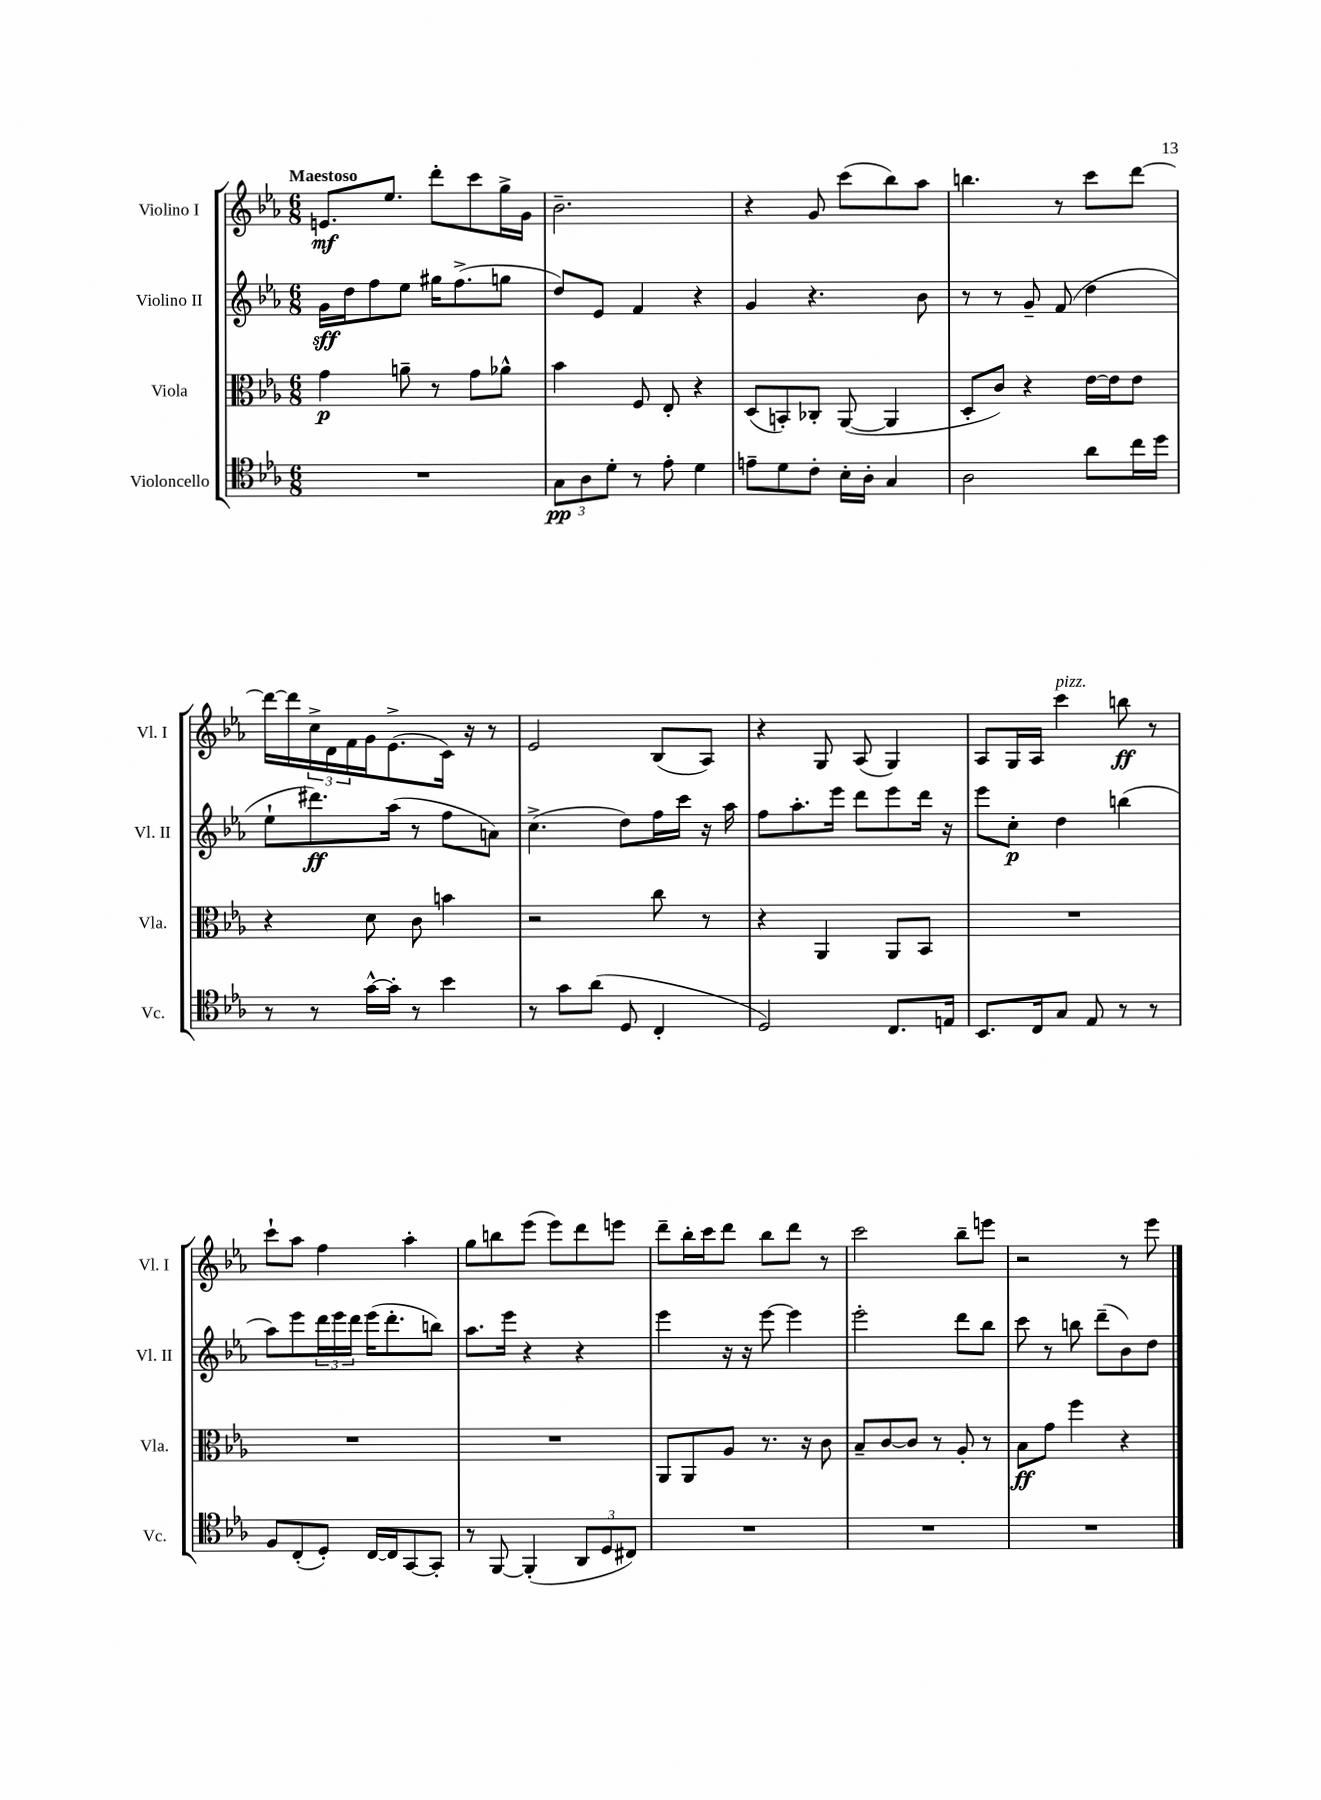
<<
\new StaffGroup <<
\new Staff = "s0" \with { instrumentName = "Violino I" shortInstrumentName = "Vl. I" } {
    \clef treble \key ees \major \numericTimeSignature \time 6/8 \tempo "Maestoso"
    e'8.\mf ees''8. d'''8-. c'''8 g''16-> g'16 |
    bes'2.-- |
    r4 g'8 c'''8( bes''8) aes''8 |
    b''4. r8 c'''8 d'''8~ |
    d'''16~ d'''16 \tuplet 3/2 { c''16-> d'16 f'16 } g'16 ees'8.->( c'16) r16 r8 |
    ees'2 bes8( aes8) |
    r4 g8 aes8( g4) |
    aes8 g16 aes16 c'''4^\markup { \italic "pizz." } b''8\ff r8 |
    c'''8-! aes''8 f''4 aes''4-. |
    g''8 b''8 ees'''8( ees'''8) d'''8 e'''8 |
    d'''8-- bes''16-. c'''16 d'''8 bes''8 d'''8 r8 |
    c'''2 bes''8-- e'''8 |
    r2 r8 ees'''8 \bar "|." |
}
\new Staff = "s1" \with { instrumentName = "Violino II" shortInstrumentName = "Vl. II" } {
    \clef treble \key ees \major \numericTimeSignature \time 6/8
    g'16\sff d''16 f''8 ees''8 gis''16 f''8.->( g''8 |
    d''8) ees'8 f'4 r4 |
    g'4 r4. bes'8 |
    r8 r8 g'8-- f'8( d''4 |
    ees''8-! dis'''8.\ff) aes''16( r8 f''8 a'8) |
    c''4.->( d''8) f''16 c'''16 r16 aes''16 |
    f''8 aes''8.-. ees'''16 d'''8 ees'''8 d'''16 r16 |
    ees'''8 c''8-.\p d''4 b''4( |
    aes''8) ees'''8 \tuplet 3/2 { d'''16 ees'''16 d'''16 } ees'''16( d'''8.-. b''8) |
    aes''8. ees'''16 r4 r4 |
    ees'''4 r16 r16 ees'''8~ ees'''4 |
    ees'''2-. d'''8 bes''8 |
    c'''8 r8 b''8 d'''8--( bes'8) d''8 \bar "|." |
}
\new Staff = "s2" \with { instrumentName = "Viola" shortInstrumentName = "Vla." } {
    \clef alto \key ees \major \numericTimeSignature \time 6/8
    g'4\p a'8-- r8 g'8 aes'8-^ |
    bes'4 f8 ees8-. r4 |
    d8( b,8-.) ces8-. aes,8~( aes,4 |
    d8-. c'8) r4 ees'16~ ees'16 ees'8 |
    r4 d'8 c'8 b'4 |
    r2 c''8 r8 |
    r4 aes,4 aes,8 bes,8 |
    R2. |
    R2. |
    R2. |
    aes,8 aes,8 aes8 r8. r16 c'8 |
    bes8-- c'8~ c'8 r8 aes8-. r8 |
    bes8\ff g'8 f''4 r4 \bar "|." |
}
\new Staff = "s3" \with { instrumentName = "Violoncello" shortInstrumentName = "Vc." } {
    \clef tenor \key ees \major \numericTimeSignature \time 6/8
    R2. |
    \tuplet 3/2 { g8\pp aes8 d'8-. } r8 ees'8-. d'4 |
    e'8-- d'8 c'8-. bes16-. aes16-. g4 |
    aes2 aes'8 c''16 d''16 |
    r8 r8 g'16~-^ g'16-. r8 bes'4 |
    r8 g'8 aes'8( d8 c4-. |
    d2) c8. e16 |
    bes,8. c16 g8 ees8 r8 r8 |
    f8 c8-.( d8-.) c16~ c16 g,8~ g,8-. |
    r8 f,8~ f,4-.( \tuplet 3/2 { aes,8 d8 cis8) } |
    R2. |
    R2. |
    R2. \bar "|." |
}
>>
>>
\layout { \context { \Score \remove "Bar_number_engraver" } }
